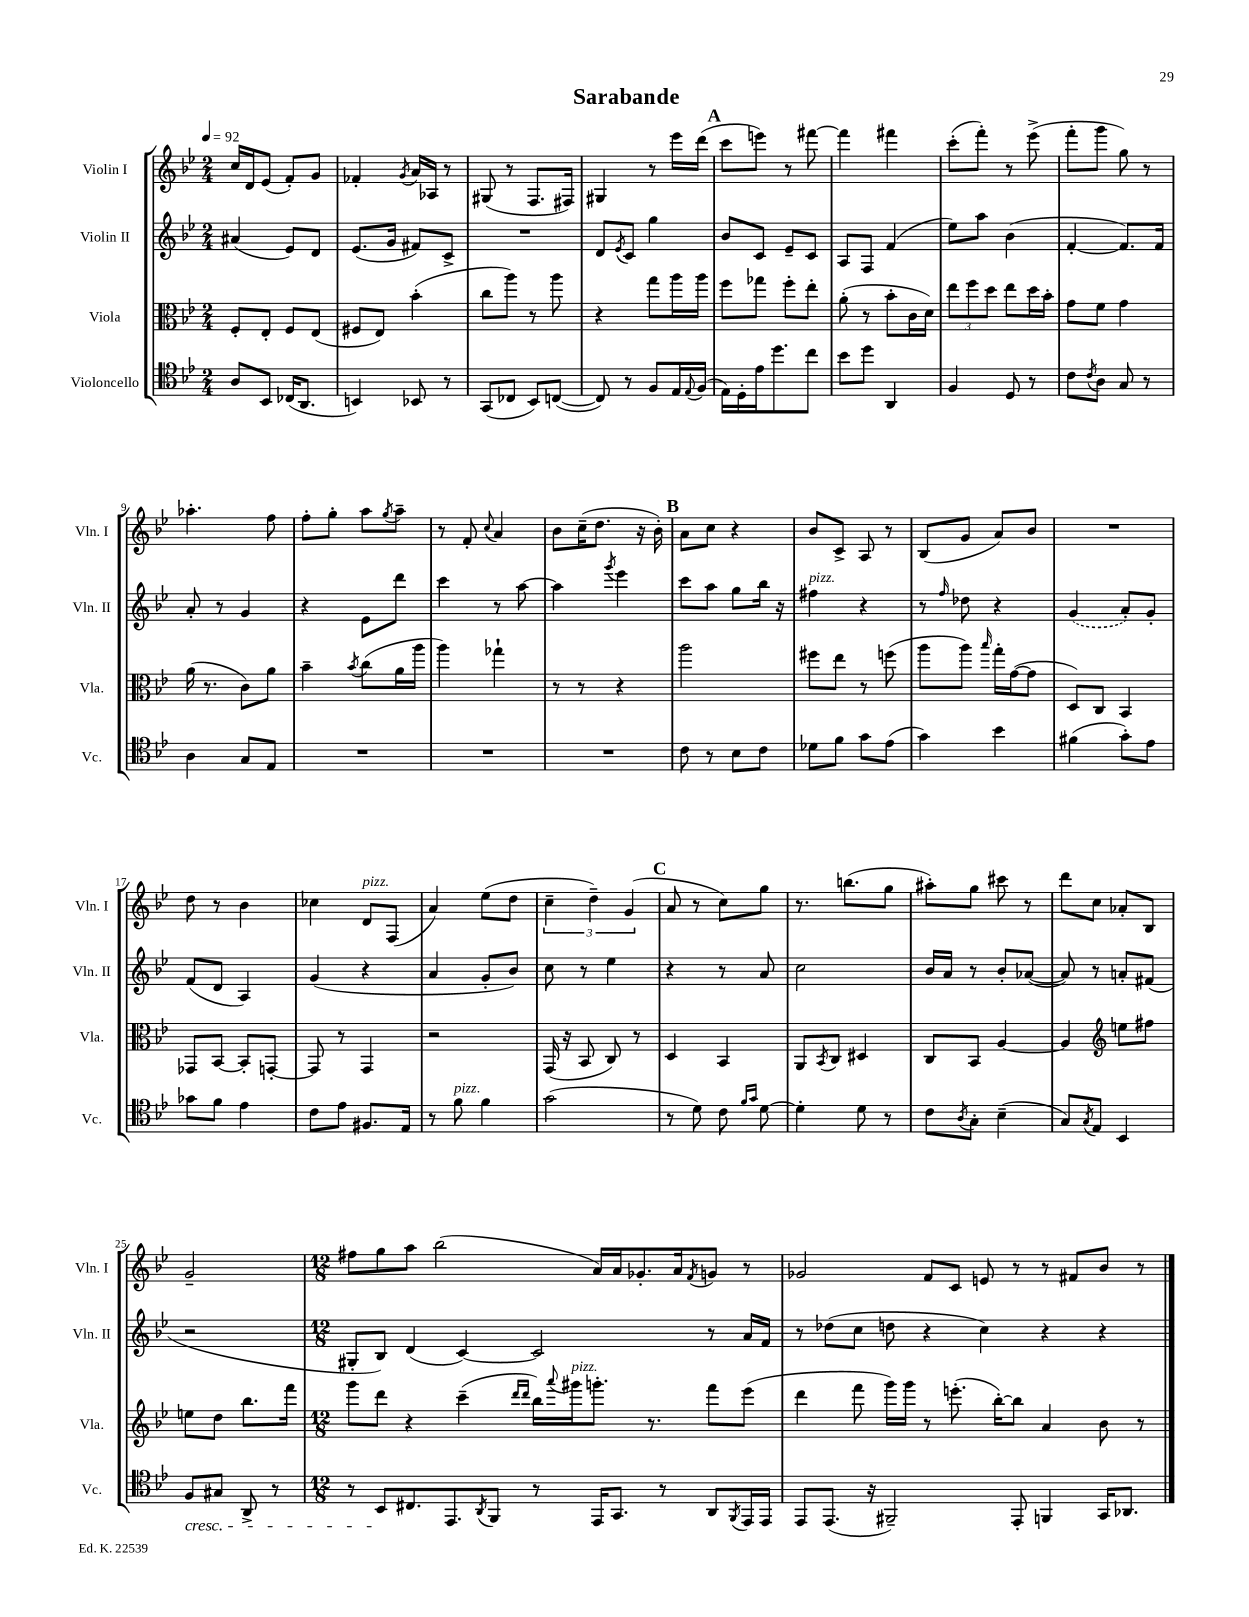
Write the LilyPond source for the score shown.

\header { title = "Sarabande" }
<<
\new StaffGroup <<
\new Staff = "s0" \with { instrumentName = "Violin I" shortInstrumentName = "Vln. I" } {
    \clef treble \key bes \major \numericTimeSignature \time 2/4 \tempo 4 = 92
    c''16 d'16 ees'8( f'8-.) g'8 |
    fes'4-. \acciaccatura { g'8 } a'16 aes16 r8 |
    gis8( r8 f8. fis16) |
    gis4 r8 ees'''16 d'''16( |
    \mark \markup { \bold "A" } c'''8 e'''8) r8 fis'''8~ |
    fis'''4 fis'''4 |
    c'''8-.( f'''8-.) r8 ees'''8->( |
    f'''8-. g'''8 g''8) r8 |
    aes''4.-. f''8 |
    f''8-. g''8-. a''8 \acciaccatura { g''8 } a''8-- |
    r8 f'8-. \appoggiatura { c''8 } a'4 |
    bes'8 c''16--( d''8. r16 bes'16-.) |
    \mark \markup { \bold "B" } a'8 c''8 r4 |
    bes'8 c'8-> a8 r8 |
    bes8( g'8 a'8) bes'8 |
    R2 |
    d''8 r8 bes'4 |
    ces''4 d'8^\markup { \italic "pizz." } f8( |
    a'4) ees''8( d''8 |
    \tuplet 3/2 { c''4-- d''4--) g'4( } |
    \mark \markup { \bold "C" } a'8 r8 c''8) g''8 |
    r8. b''8.( g''8 |
    ais''8-.) g''8 cis'''8 r8 |
    d'''8 c''8 aes'8-. bes8 |
    g'2-- |
    \numericTimeSignature \time 12/8 fis''8 g''8 a''8 bes''2( a'16) a'16 ges'8.-. a'16 \acciaccatura { f'8 } g'8 r8 |
    ges'2 f'8 c'8 e'8 r8 r8 fis'8 bes'8 r8 \bar "|." |
}
\new Staff = "s1" \with { instrumentName = "Violin II" shortInstrumentName = "Vln. II" } {
    \clef treble \key bes \major \numericTimeSignature \time 2/4
    ais'4( ees'8) d'8 |
    ees'8.( g'16 fis'8) c'8-> |
    R2 |
    d'8 \acciaccatura { ees'8 } c'8 g''4 |
    \mark \markup { \bold "A" } bes'8 c'8 ees'8-- c'8 |
    a8 f8 f'4( |
    ees''8) a''8 bes'4( |
    f'4~-. f'8.) f'16 |
    a'8-. r8 g'4 |
    r4 ees'8 d'''8 |
    c'''4 r8 a''8~ |
    a''4 \acciaccatura { g'''8 } ees'''4 |
    \mark \markup { \bold "B" } c'''8 a''8 g''8 bes''16 r16 |
    fis''4^\markup { \italic "pizz." } r4 |
    r8 \grace { f''16 } des''8 r4 |
    \once \slurDashed g'4( a'8-.) g'8-. |
    f'8( d'8 a4) |
    g'4( r4 |
    a'4 g'8-. bes'8) |
    c''8 r8 ees''4 |
    \mark \markup { \bold "C" } r4 r8 a'8 |
    c''2 |
    bes'16 a'16 r8 bes'8-. aes'8~( |
    aes'8) r8 a'8-. fis'8( |
    r2 |
    \numericTimeSignature \time 12/8 gis8-. bes8) d'4( c'4~) c'2 r8 a'16 f'16 |
    r8 des''8( c''8 d''8 r4 c''4) r4 r4 \bar "|." |
}
\new Staff = "s2" \with { instrumentName = "Viola" shortInstrumentName = "Vla." } {
    \clef alto \key bes \major \numericTimeSignature \time 2/4
    f8-. ees8-. f8 ees8( |
    fis8 ees8) bes'4-.( |
    c''8 a''8) r8 a''8 |
    r4 g''8 a''16 a''16 |
    \mark \markup { \bold "A" } f''8 ges''8 f''8-. ees''8-. |
    a'8-.( r8 bes'8-. c'16 d'16) |
    \tuplet 3/2 { ees''8 f''8 d''8 } ees''8 d''16 bes'16-. |
    g'8 f'8 g'4 |
    a'16( r8. c'8) a'8 |
    bes'4-- \acciaccatura { bes'8 } c''8( a'16 a''16 |
    a''4) ges''4-! |
    r8 r8 r4 |
    \mark \markup { \bold "B" } a''2 |
    fis''8 ees''8 r8 f''8( |
    a''8 a''8) \grace { bes''16 } g''16-. g'16~( g'8 |
    d8) c8 bes,4 |
    ges,8 bes,8~ bes,8-. g,8~-. |
    g,8 r8 g,4 |
    r2 |
    g,16( r16 bes,8 c8) r8 |
    \mark \markup { \bold "C" } d4 bes,4 |
    a,8 \acciaccatura { bes,8 } c8 dis4 |
    c8 bes,8 a4~ |
    a4 \clef treble e''8 fis''8 |
    e''8 d''8 bes''8. f'''16 |
    \numericTimeSignature \time 12/8 g'''8 d'''8 r4 c'''4--( \grace { d'''16 d'''16 } bes''16) \appoggiatura { a'''8 } gis'''16^\markup { \italic "pizz." } g'''8.-. r8. f'''8 ees'''8( |
    d'''4 f'''8 g'''16) g'''16 r8 e'''8.-.( bes''16~-.) bes''8 a'4 bes'8 r8 \bar "|." |
}
\new Staff = "s3" \with { instrumentName = "Violoncello" shortInstrumentName = "Vc." } {
    \clef tenor \key bes \major \numericTimeSignature \time 2/4
    a8 bes,8 ces16( a,8. |
    b,4) bes,8 r8 |
    g,8( ces8 bes,8) c8~( |
    c8) r8 f8 ees16 \appoggiatura { ees8 } f16( |
    \mark \markup { \bold "A" } ees16) d16-. ees'16 d''8. c''8 |
    bes'8 d''8 a,4 |
    f4 d8 r8 |
    c'8 \acciaccatura { c'8 } a8 g8 r8 |
    a4 g8 ees8 |
    R2 |
    R2 |
    R2 |
    \mark \markup { \bold "B" } c'8 r8 bes8 c'8 |
    des'8 f'8 g'8 ees'8( |
    g'4) bes'4 |
    fis'4( g'8-.) ees'8 |
    ges'8 f'8 ees'4 |
    c'8 ees'8 fis8. ees16 |
    r8 f'8^\markup { \italic "pizz." } f'4 |
    g'2( |
    \mark \markup { \bold "C" } r8 d'8) c'8 \grace { f'16 g'16 } d'8~ |
    d'4-. d'8 r8 |
    c'8 \acciaccatura { a8 } g8-. bes4--( |
    g8) \acciaccatura { g8 } ees8 bes,4 |
    f8\cresc gis8 a,8-> r8 |
    \numericTimeSignature \time 12/8 r8 bes,8\! cis8. ees,8. \acciaccatura { a,8 } f,8 r8 ees,16 g,8. r8 a,8 \acciaccatura { f,8 } ees,16 ees,16 |
    ees,8 ees,8.( r16 fis,2--) ees,8-. f,4 g,16 aes,8. \bar "|." |
}
>>
>>
